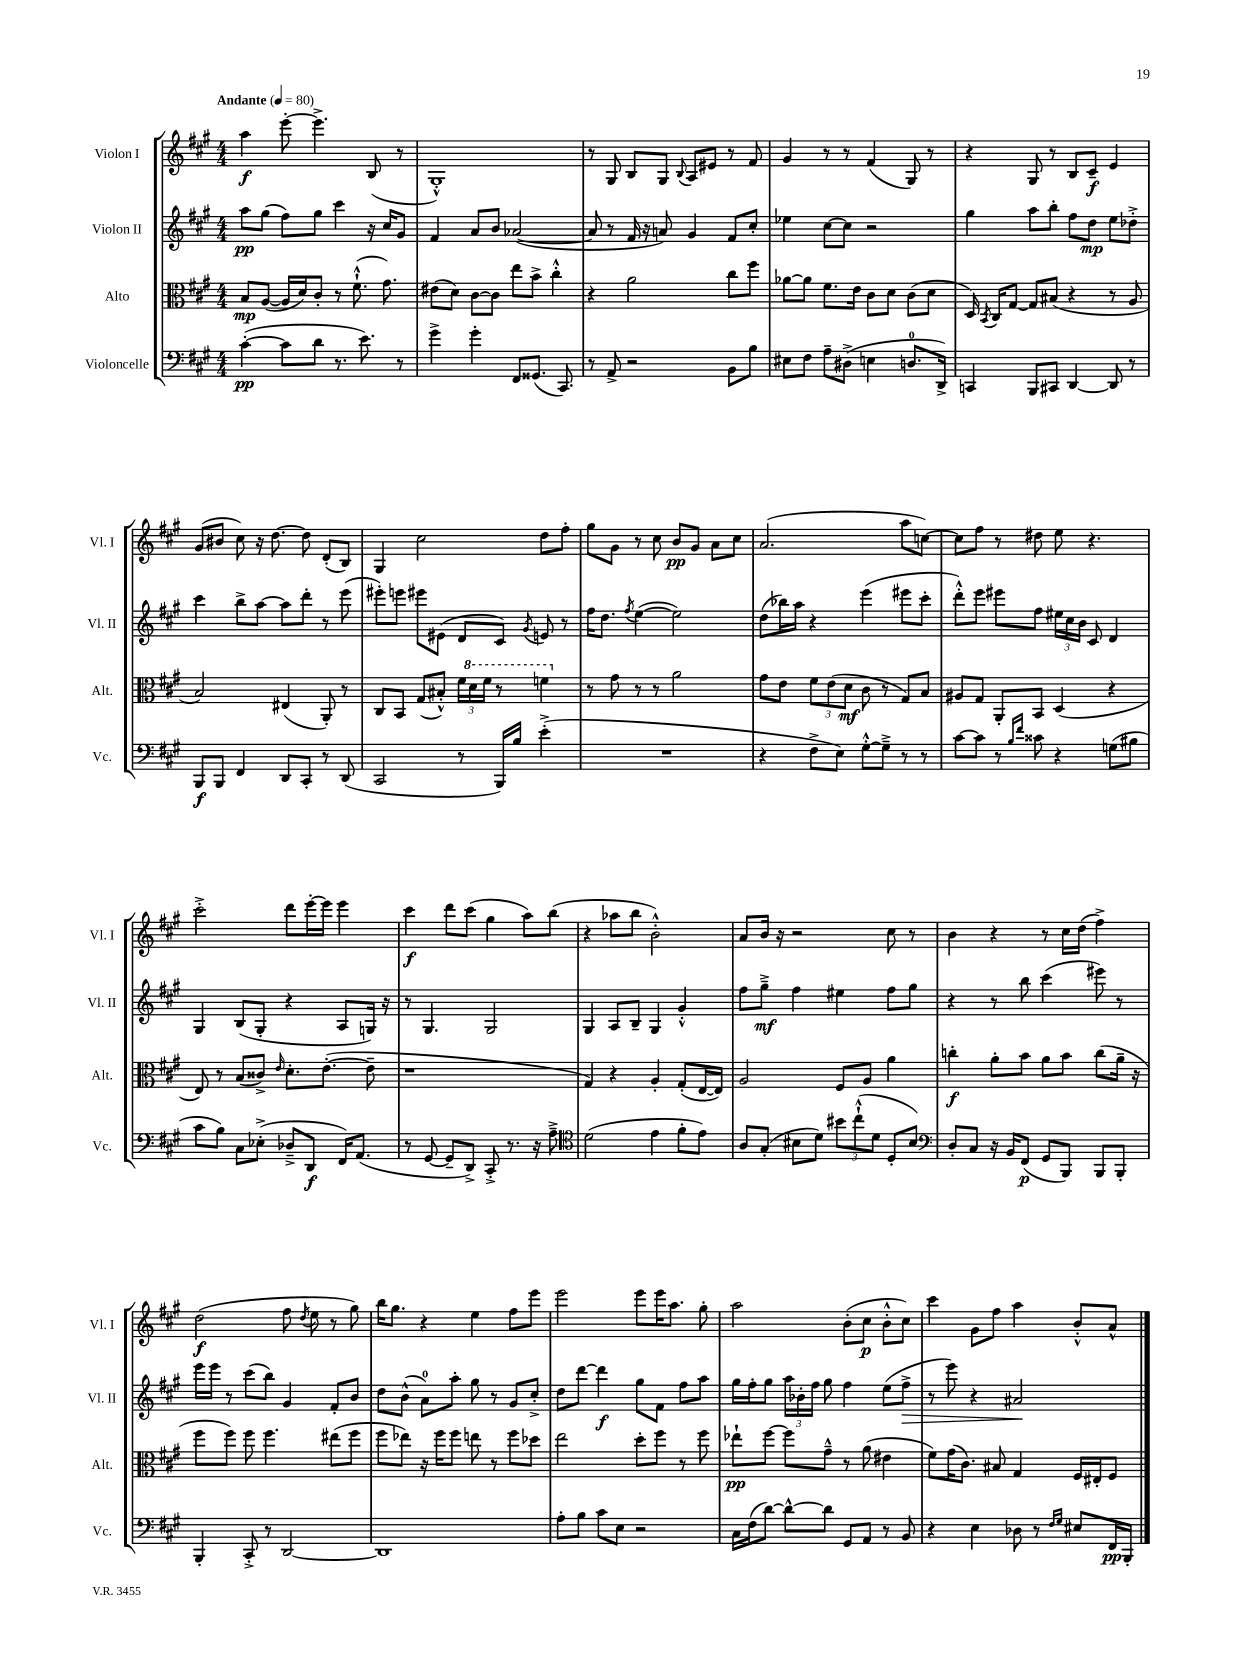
<<
\new StaffGroup <<
\new Staff = "s0" \with { instrumentName = "Violon I" shortInstrumentName = "Vl. I" } {
    \clef treble \key a \major \numericTimeSignature \time 4/4 \tempo "Andante" 4 = 80
    \autoBeamOff a''4\f e'''8~-. e'''4.-> b8( r8 |
    gis1-.-^) |
    r8 gis8 b8[ gis8] \appoggiatura { b8 } a8[ eis'8] r8 fis'8 |
    gis'4 r8 r8 fis'4( gis8) r8 |
    r4 gis8 r8 b8[ cis'8]--\f e'4 |
    gis'8[( bis'8] cis''8) r16 d''8.~ d''8 d'8[-.( b8]) |
    gis4 cis''2 d''8[ fis''8]-. |
    gis''8[ gis'8] r8 cis''8 b'8[\pp gis'8] a'8[ cis''8] |
    a'2.( a''8[ c''8]~) |
    c''8[ fis''8] r8 dis''8 e''8 r4. |
    cis'''2-.-> d'''8[ e'''16~-. e'''16] e'''4 |
    cis'''4\f d'''8[ cis'''8]( gis''4 a''8[) b''8]( |
    r4 aes''8[ b''8] b'2-.-^) |
    a'8[ b'16] r16 r2 cis''8 r8 |
    b'4 r4 r8 cis''16[ d''16]( fis''4->) |
    d''2\f( fis''8 \acciaccatura { d''8 } e''8 r8 gis''8) |
    b''16[ gis''8.] r4 e''4 fis''8[ e'''8] |
    e'''2 e'''8[ e'''16 a''8.] gis''8-. |
    a''2 b'8[-.( cis''8]\p b'8[-.-^ cis''8]) |
    cis'''4 gis'8[ fis''8] a''4 b'8[-.-^ a'8]-^ \bar "|." |
}
\new Staff = "s1" \with { instrumentName = "Violon II" shortInstrumentName = "Vl. II" } {
    \clef treble \key a \major \numericTimeSignature \time 4/4
    \autoBeamOff a''8[\pp gis''8]( fis''8[) gis''8] cis'''4 r16 cis''16[ gis'8] |
    fis'4 a'8[ b'8] aes'2~( |
    aes'8 r8 fis'16 r16 a'8) gis'4 fis'8[ cis''8]-. |
    ees''4 cis''8[~ cis''8] r2 |
    gis''4 a''8[ b''8]-. fis''8[ d''8]\mp e''8[ des''8]-.-> |
    cis'''4 b''8[-> a''8]~ a''8[ d'''8]-. r8 e'''8( |
    eis'''8[-.) e'''8] eis'''8[ eis'8]( d'8[ cis'8]) \acciaccatura { gis'8 } e'8 r8 |
    fis''16[ d''8.] \acciaccatura { fis''8 } e''4~( e''2) |
    d''8[( bes''16) a''16] r4 e'''4( eis'''8[ cis'''8]-. |
    d'''8[-.-^) e'''8] eis'''8[ fis''8] \tuplet 3/2 { eis''16[ cis''16 b'16] } cis'8 d'4 |
    gis4 b8[( gis8]-. r4 a8[ g16]) r16 |
    r8 gis4. gis2 |
    gis4 a8[ b8]-- gis4 gis'4-.-^ |
    fis''8[ gis''8]--->\mf fis''4 eis''4 fis''8[ gis''8] |
    r4 r8 b''8 cis'''4( eis'''8) r8 |
    e'''16[ e'''16] r8 cis'''8[( b''8]) gis'4 fis'8[-. b'8] |
    d''8[ b'8]-^( a'8[-0) a''8]-. gis''8 r8 gis'8[ cis''8]-.-> |
    d''8[ d'''8]~ d'''4\f gis''8[ fis'8] fis''8[ a''8] |
    gis''16[ fis''16-. gis''8] \tuplet 3/2 { a''16[ bes'16-. fis''16] } gis''8 fis''4 e''8[( fis''8]->\> |
    r8 e'''8) r4 ais'2\! \bar "|." |
}
\new Staff = "s2" \with { instrumentName = "Alto" shortInstrumentName = "Alt." } {
    \clef alto \key a \major \numericTimeSignature \time 4/4
    \autoBeamOff b8[\mp a8]~( a16[ d'16) cis'8]-. r8 fis'8.-!-^( gis'8.) |
    eis'8[( d'8]) cis'8[~ cis'8] e''8[ b'8]-> cis''4-.-^ |
    r4 a'2 cis''8[ fis''8] |
    aes'8[~ aes'8] fis'8.[ e'16] cis'8[ d'8] cis'8[( d'8] |
    d16) \acciaccatura { b,8 } cis16[ gis8]~ gis8[ bis8]( r4 r8 a8 |
    b2) eis4( a,8-.) r8 |
    cis8[ b,8] gis8[( bis8]-.-^) \tuplet 3/2 { fis'16[ \ottava #1 d''16 fis''16] } r8 f''4 \ottava #0 |
    r8 gis'8 r8 r8 a'2 |
    gis'8[ e'8] \tuplet 3/2 { fis'8[ e'8( d'8]\mf } cis'8 r8 gis8[) b8] |
    ais8[ gis8] a,8[-. b,8] d4( r4 |
    e8) r8 b8[( cisis'8]->) \grace { e'16 } d'8.[-. e'8.]~-.( e'8-- |
    r1 |
    gis4) r4 a4-. gis8[-.( e16~ e16]) |
    a2 fis8[ a8] a'4 |
    c''4-.\f a'8[-. b'8] a'8[ b'8] c''8[( a'16]-- r16 |
    fis''8[ fis''8]) fis''8 fis''4. eis''8[( fis''8] |
    fis''8[ ees''8]) r16 fis''16[ fis''8] e''8 r8 fis''8[ des''8] |
    e''2 d''8[-. fis''8] r8 fis''8 |
    ees''8[-!\pp fis''8]~ fis''8[ gis'8]---^ r8 a'8( eis'4 |
    fis'8[) gis'16( cis'8.]) bis8 gis4 fis16[ eis16-. fis8] \bar "|." |
}
\new Staff = "s3" \with { instrumentName = "Violoncelle" shortInstrumentName = "Vc." } {
    \clef bass \key a \major \numericTimeSignature \time 4/4
    \autoBeamOff cis'4~-.\pp( cis'8[ d'8] r8. e'8.) r8 |
    gis'4-> gis'4-. fis,8[ gisis,8.]( cis,8.) |
    r8 a,8-> r2 b,8[ b8] |
    eis8[ fis8] a8[-- dis8]->( e4 d8.[-0 d,16]->) |
    c,4 b,,8[ cis,8] d,4~ d,8 r8 |
    b,,8[\f b,,8] fis,4 d,8[ cis,8]-. r8 d,8( |
    cis,2 r8 b,,16[) b16] e'4-.->( |
    R1 |
    r4 fis8[-> e8]) gis8[~-.-^ gis8]---> r8 r8 |
    cis'8[~ cis'8] r8 \grace { b16[ fis'16] } cisis'8 r4 g8[( bis8] |
    cis'8[ b8]) cis8[ ees8]-.->( des8[---> d,8]\f fis,16[) a,8.]( |
    r8 gis,8~ gis,8[-- d,8]->) cis,8-.-> r8. r16 a8---> |
    \clef tenor d'2( e'4 fis'8[-. e'8]) |
    a8[ gis8]-.( bis8[ d'8]) \tuplet 3/2 { bis'8[ cis''8-!-^( d'8] } d8[-. bis8]) |
    \clef bass d8[-. cis8] r16 b,16[ fis,8]\p( gis,8[ b,,8]) b,,8[ b,,8]-. |
    b,,4-. cis,8-.-> r8 d,2~ |
    d,1 |
    a8[-. b8] cis'8[ e8] r2 |
    cis16[ fis16( d'8]~) d'8[~-^ d'8] gis,8[ a,8] r8 b,8 |
    r4 e4 des8 r8 \grace { fis16[ gis16] } eis8[ fis,16\pp b,,16]-. \bar "|." |
}
>>
>>
\layout { \context { \Score \remove "Bar_number_engraver" } }
